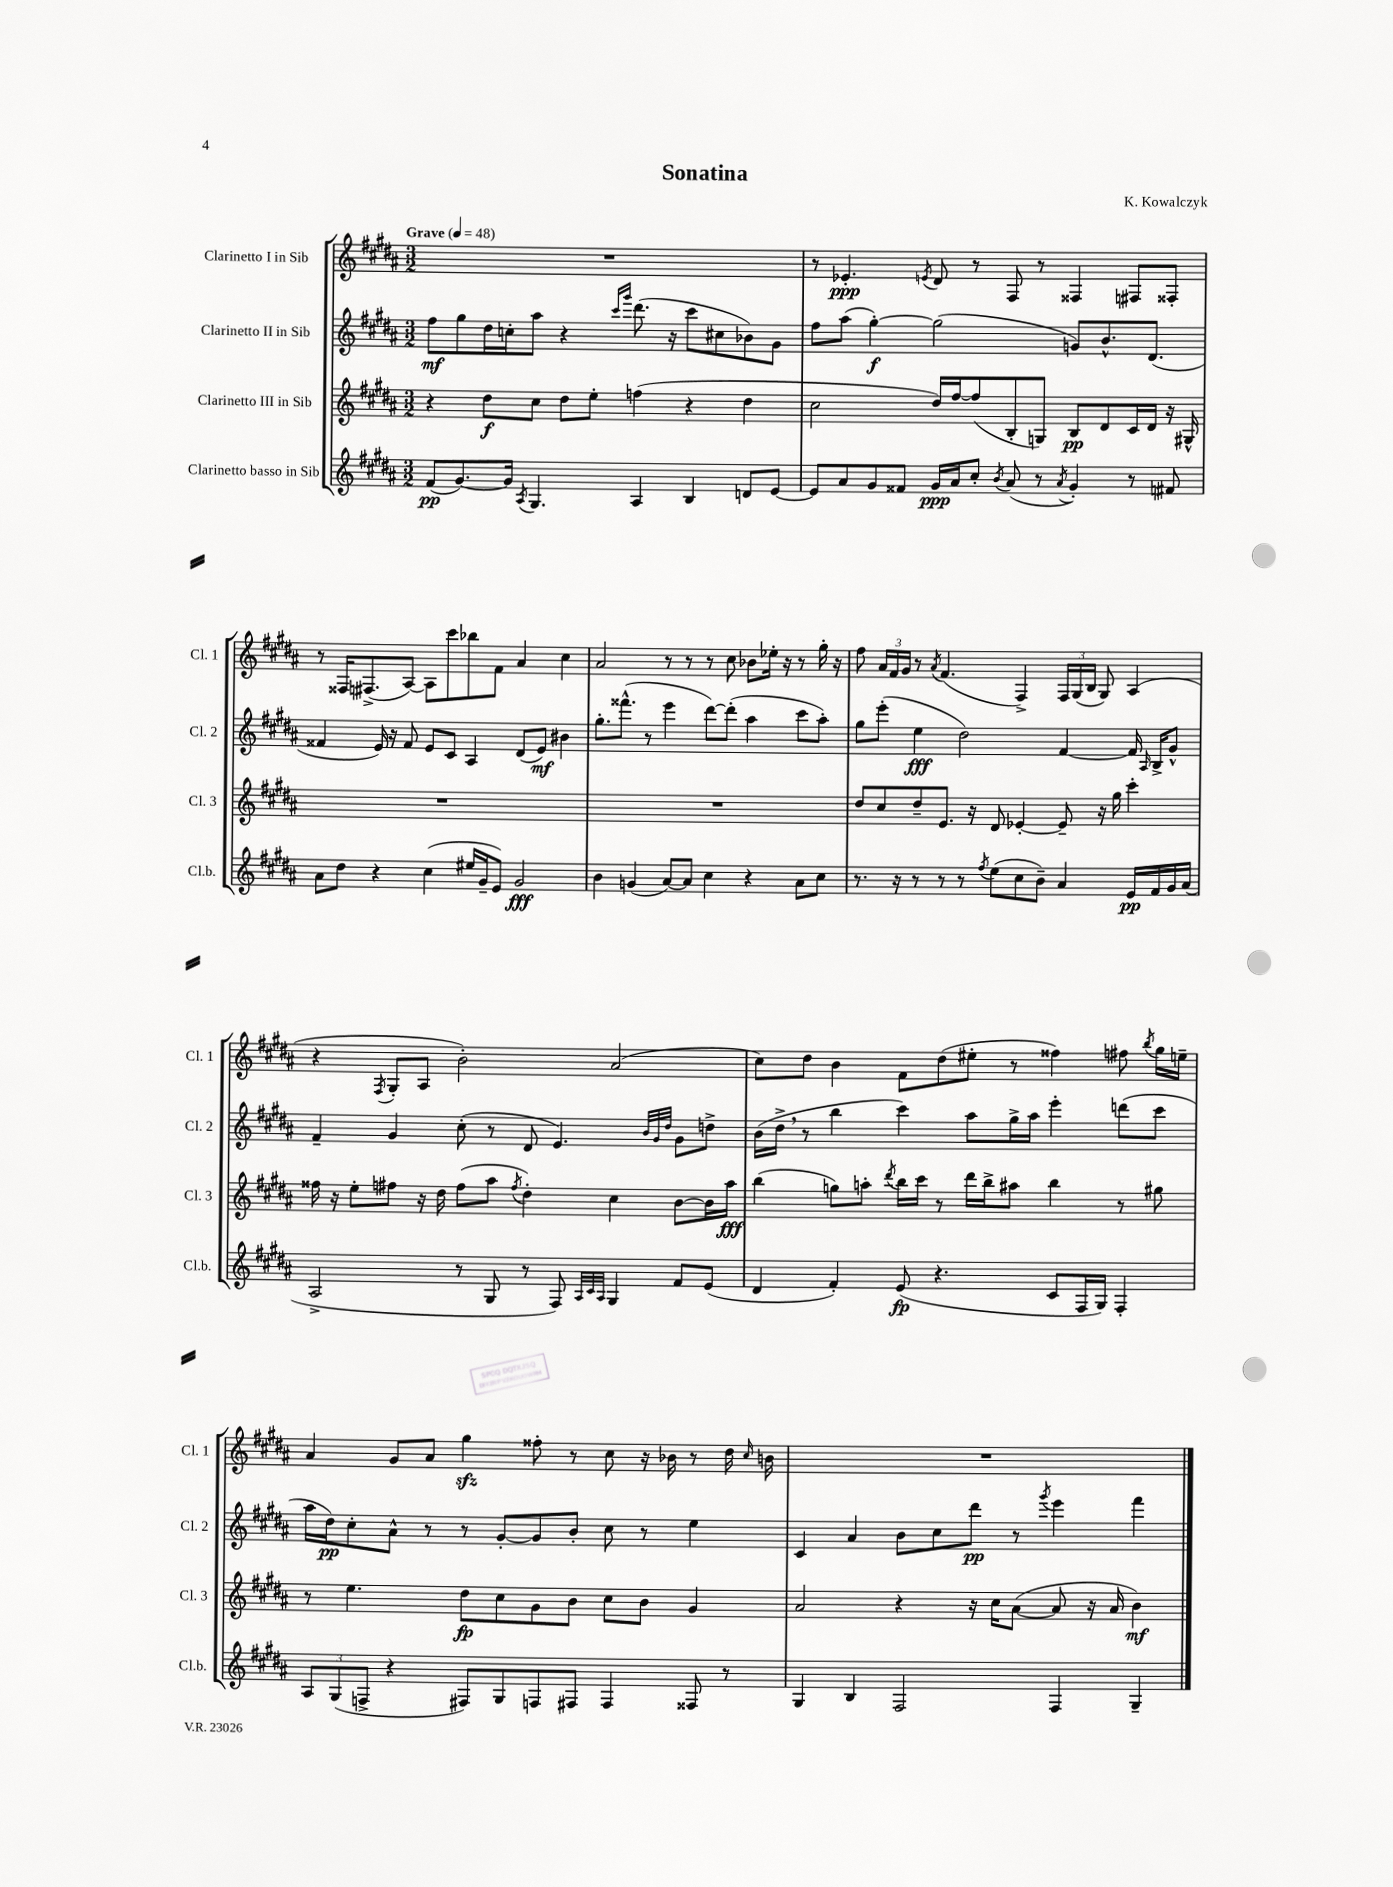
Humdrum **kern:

**kern	**kern	**kern	**kern
*staff4	*staff3	*staff2	*staff1
*clefG2	*clefG2	*clefG2	*clefG2
*k[f#c#g#d#a#]	*k[f#c#g#d#a#]	*k[f#c#g#d#a#]	*k[f#c#g#d#a#]
*M3/2	*M3/2	*M3/2	*M3/2
*MM48	*MM48	*MM48	*MM48
(8f#	4r	8ff#	1.r
[8.g#)	.	8gg#	.
.	8dd#	16dd#	.
16g#]	.	16cc'	.
8qA#	.	.	.
4.G#	8cc#	8aa#	.
.	8dd#	4r	.
.	8ee'	.	.
.	.	16qqccc#	.
.	.	16qqggg#	.
4A#	(4ff	(8.ddd#	.
.	.	16r	.
4B	4r	8ccc#	.
.	.	8cc#	.
8d	4dd#	8b-)	.
[8e	.	8g#	.
=	=	=	=
8e]	2cc#	8ff#	8r
8a#	.	(8aa#	4.e-'
8g#	.	[4gg#')	.
8f##	.	.	.
.	.	.	8qe
16g#	16dd#)	(2gg#]	8d#
16a#	[16ff#	.	.
8cc#'	(8ff#]	.	8r
8qb	.	.	.
(8a#	8B'	.	8F#
8r	8G)	.	8r
8qa#	.	.	.
4g#')	8B	8g)	4F##
.	8d#	8.b^^	.
8r	16c#	.	8F#
.	16d#	(8.d#	.
8f#	16r	.	8F##'
.	16G#^^	.	.
=	=	=	=
8a#	1.r	4f##	8r
8dd#	.	.	16F##
.	.	.	(8.F#^
4r	.	16e)	.
.	.	16r	.
.	.	8f##	[8A#)
(4cc#	.	8e	8A#]
.	.	8c#	8ccc#
16ee#	.	4A#	8bb-
16g#~	.	.	.
8e)	.	.	8f#
2g#	.	(8d#	4a#
.	.	8e)	.
.	.	4b#	4cc#
=	=	=	=
4b	1.r	8.gg#'	2a#
.	.	(8.fff##^^	.
(4g	.	.	.
.	.	8r	.
[8a#)	.	4eee	8r
8a#]	.	.	8r
4cc#	.	[8ddd#)	8r
.	.	(8ddd#']	8cc#
4r	.	4aa#	8b-
.	.	.	16ee-'
.	.	.	16r
8a#	.	8ccc#	8r
8cc#	.	8aa#')	16gg#'
.	.	.	16r
=	=	=	=
8.r	8dd#	8gg#	8ff#
.	8cc#	(8eee'	24a#
.	.	.	24f#
16r	.	.	.
.	.	.	24g#
8r	8dd#~	4ee	8r
.	.	.	8qa#
8r	8.e	.	(4.f#
8r	.	2dd#)	.
.	16r	.	.
8qff#	.	.	.
(8ee	8d#	.	.
8cc#	[4e-'	.	4F#^)
8b~)	.	.	.
4a#	8e-~]	[4f#	24F#
.	.	.	(24G#
.	.	.	24B
.	16r	.	8G#)
.	16gg#	.	.
16e	4ccc#'	16f#]	(4A#
.	.	16qqA#	.
16f#	.	16B^	.
16g#	.	8g#^^	.
(16a#	.	.	.
=	=	=	=
2A#^	16ff##	4f#~	4r
.	16r	.	.
.	8ee'	.	.
.	.	.	8qF#
.	8ff#	4g#	8G#'
.	16r	.	8A#
.	16dd#	.	.
8r	(8ff#	(8cc#'	2b')
8G#	8aa#	8r	.
.	8qff#	.	.
8r	4dd#')	8d#	.
8F#)	.	4.e)	.
32qqA#	.	.	.
32qqc#	.	.	.
32qqA#	.	.	.
4G#	4cc#	.	(2a#
.	.	32qqb	.
.	.	32qqg#	.
.	.	32qqdd#	.
8f#	[8b	8g#	.
(8e	16b]	8dd^	.
.	16aa#	.	.
=	=	=	=
4d#	(4bb	(16b	8cc#)
.	.	16dd#^	.
.	.	8r	8dd#
4f#')	8gg)	4bb	4b
.	8aa'	.	.
.	8qddd#	.	.
(8e	16bb	4ccc#)	8f#
.	16ccc#	.	.
4.r	8r	.	(8dd#
.	16ddd#	8aa#	8ee#'
.	16bb^	.	.
.	8aa#	16gg#^	8r
.	.	16aa#	.
8c#	4bb	4eee'	4ff##)
16F#	.	.	.
16G#)	.	.	.
4F#'	8r	(8ddd	8ff#
.	.	.	8qbb
.	8gg#	8ccc#	16gg#
.	.	.	16ee~
=	=	=	=
12A#	8r	16aa#	4a#
.	.	16dd#)	.
(12G#	.	.	.
.	4.ee	8cc#'	.
12F^	.	.	.
4r	.	8a#^^	8g#
.	.	8r	8a#
8F#)	8dd#	8r	4gg#
8G#	8cc#	[8g#'	.
8F	8g#	8g#]	8ff##'
8F#	8b	8b'	8r
4F#	8cc#	8cc#	8cc#
.	8b	8r	16r
.	.	.	16b-
8F##	4g#	4ee	8r
8r	.	.	16dd#
.	.	.	16qqcc#
.	.	.	16b
=	=	=	=
4G#	2a#	4c#	1.r
4B	.	4a#	.
2F#	4r	8b	.
.	.	8cc#	.
.	16r	8ddd#	.
.	16cc#	.	.
.	([8a#	8r	.
.	.	8qggg#	.
4F#	8a#]	4eee	.
.	16r	.	.
.	16a#	.	.
4G#~	4b)	4fff#	.
==	==	==	==
*-	*-	*-	*-
